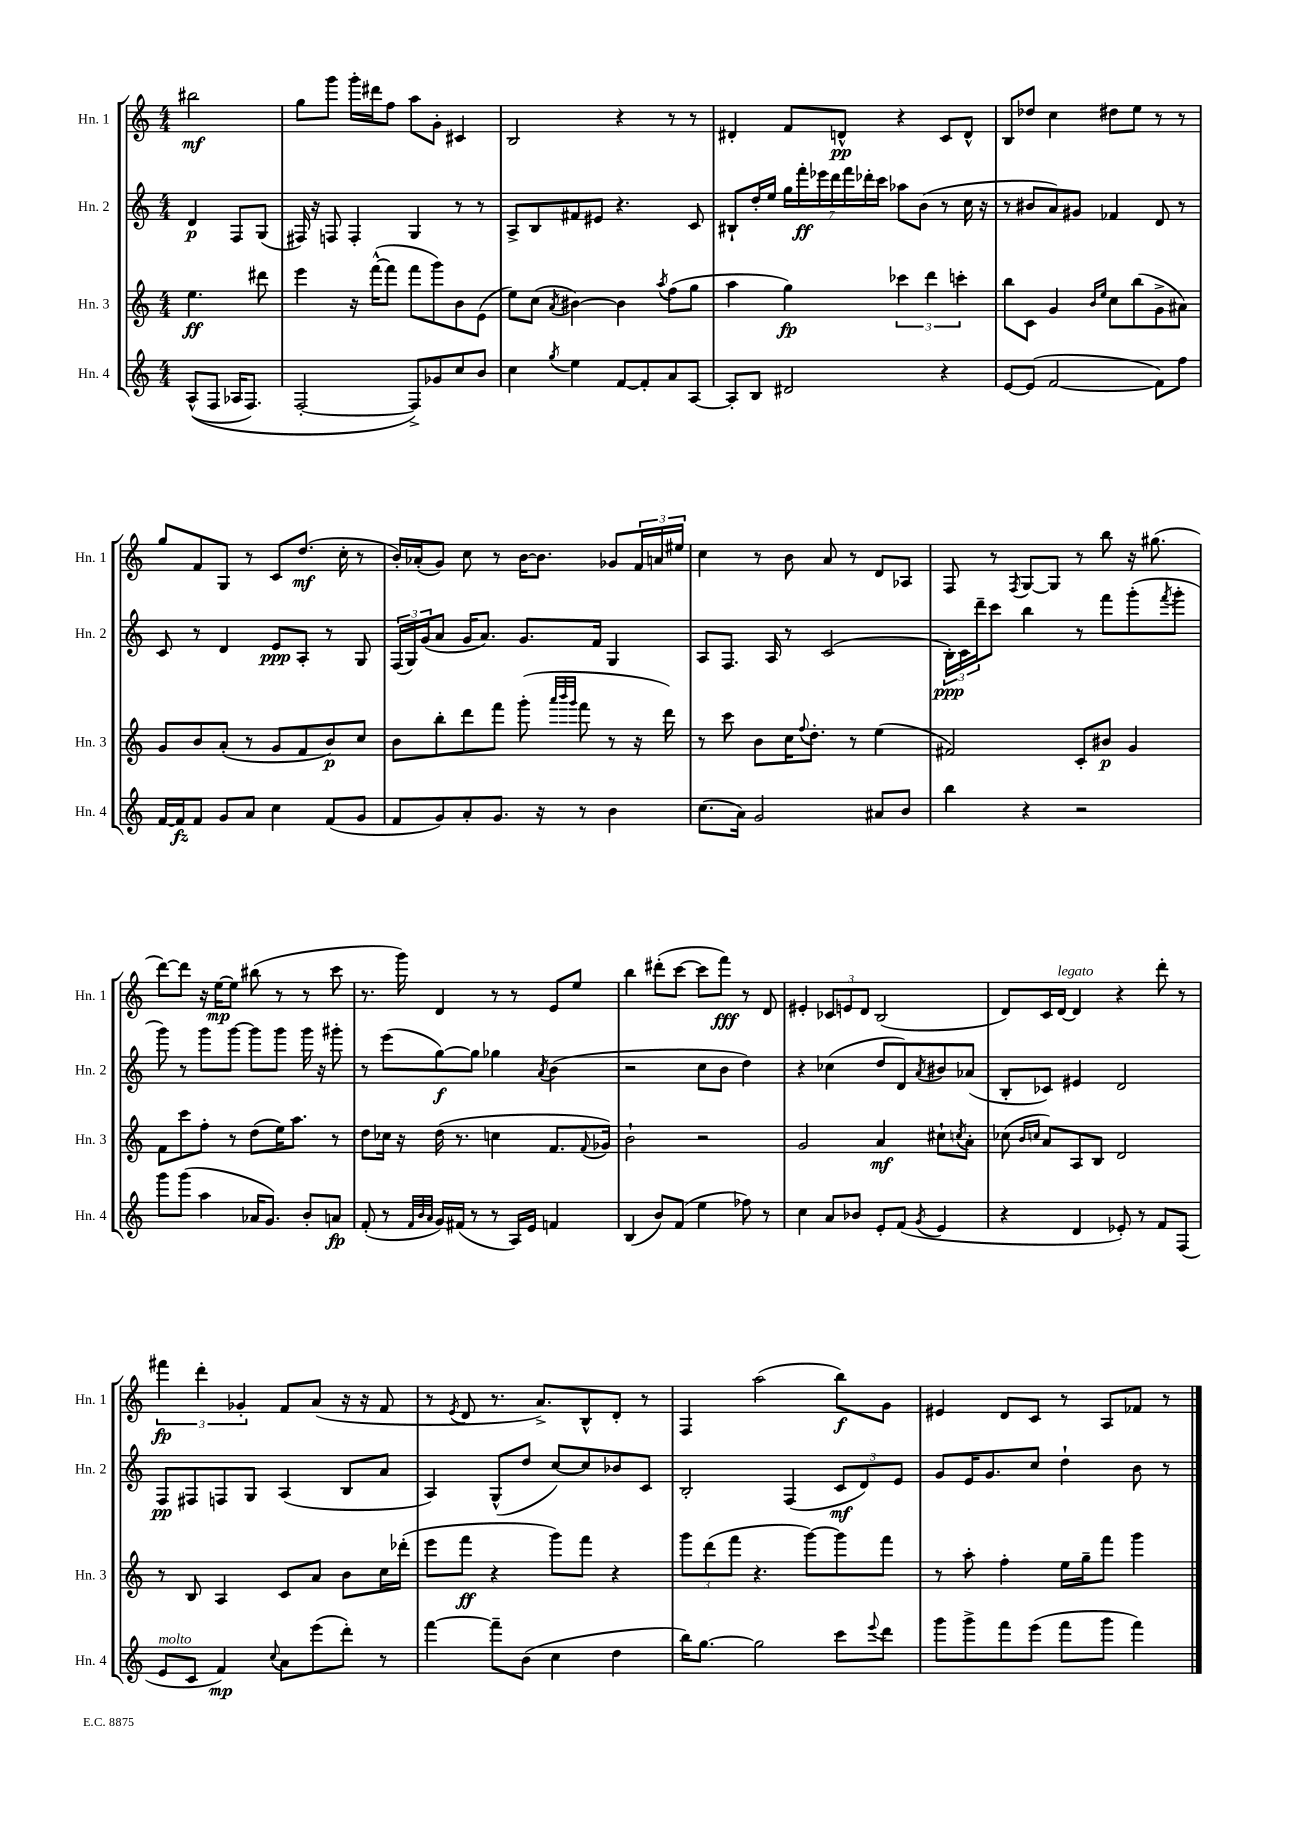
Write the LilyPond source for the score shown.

<<
\new StaffGroup <<
\new Staff = "s0" \with { instrumentName = "Hn. 1" shortInstrumentName = "Hn. 1" } {
    \clef treble \key c \major \numericTimeSignature \time 4/4 \partial 2
    bis''2\mf |
    g''8 g'''8 g'''16-. dis'''16 f''8 a''8 g'8-. cis'4 |
    b2 r4 r8 r8 |
    dis'4-. f'8 d'8-^\pp r4 c'8 d'8-^ |
    b8 des''8 c''4 dis''8 e''8 r8 r8 |
    g''8 f'8 g8 r8 c'8 d''8.\mf( c''16-. r8 |
    b'16-.) aes'16-.( g'8) c''8 r8 b'16~ b'8. ges'8 \tuplet 3/2 { f'16 a'16 eis''16 } |
    c''4 r8 b'8 a'8 r8 d'8 aes8 |
    f8 r8 \acciaccatura { f8 } g8~ g8 r8 b''8 r16 gis''8.( |
    d'''8~) d'''8 r16 e''16~\mp e''8 bis''8( r8 r8 c'''8 |
    r8. g'''16) d'4 r8 r8 e'8 e''8 |
    b''4 dis'''8-.( c'''8~ c'''8 f'''8\fff) r8 d'8 |
    eis'4-. \tuplet 3/2 { ces'8 e'8 d'8 } b2( |
    d'8) c'16 d'16~^\markup { \italic "legato" } d'4 r4 d'''8-. r8 |
    \tuplet 3/2 { fis'''4\fp d'''4-. ges'4-. } f'8 a'8( r16 r16 f'8 |
    r8 \acciaccatura { e'8 } d'8 r8. a'8.->) b8-^ d'8-. r8 |
    f4 a''2( b''8\f) g'8 |
    eis'4 d'8 c'8 r8 a8 fes'8 r8 \bar "|." |
}
\new Staff = "s1" \with { instrumentName = "Hn. 2" shortInstrumentName = "Hn. 2" } {
    \clef treble \key c \major \numericTimeSignature \time 4/4 \partial 2
    d'4\p f8 g8( |
    fis16) r16 f8 f4-. g4 r8 r8 |
    a8-> b8 fis'8 eis'8 r4. c'8 |
    bis8-! d''16-. e''16 \tuplet 7/4 { g''16 f'''16-.\ff ees'''16 d'''16 f'''16 des'''16-. c'''16 } aes''8 b'8( r8 c''16 r16 |
    r8 bis'8 a'8) gis'8 fes'4 d'8 r8 |
    c'8 r8 d'4 e'8\ppp a8-. r8 g8 |
    \tuplet 3/2 { f16( g16) g'16( } a'8 g'16 a'8.) g'8. f'16 g4 |
    a8 f8. a16 r8 c'2( |
    \tuplet 3/2 { b16-.\ppp) c'16 d'''16-- } c'''8 b''4 r8 f'''8 g'''8-.( \acciaccatura { f'''8 } g'''8-. |
    g'''8) r8 g'''8 g'''8~ g'''8 g'''8 g'''16 r16 gis'''8-. |
    r8 e'''8( g''8~\f) g''8 ges''4 \acciaccatura { a'8 } b'4( |
    r2 c''8 b'8 d''4) |
    r4 ces''4( d''8 d'8) \acciaccatura { a'8 } bis'8 aes'8( |
    b8-. ces'8) eis'4 d'2 |
    f8\pp fis8 f8 g8 a4( b8 a'8 |
    a4) g8-^( d''8 c''8~) c''8 bes'8 c'8 |
    b2-. f4( \tuplet 3/2 { c'8\mf d'8) e'8 } |
    g'8 e'16 g'8. c''8 d''4-! b'8 r8 \bar "|." |
}
\new Staff = "s2" \with { instrumentName = "Hn. 3" shortInstrumentName = "Hn. 3" } {
    \clef treble \key c \major \numericTimeSignature \time 4/4 \partial 2
    e''4.\ff dis'''8 |
    e'''4 r16 f'''16~-^( f'''8 f'''8 g'''8) b'8 e'8( |
    e''8) c''8( \acciaccatura { a'8 } bis'4~) bis'4 \acciaccatura { a''8 } f''8( g''8 |
    a''4 g''4\fp) \tuplet 3/2 { ces'''4 d'''4 c'''4-. } |
    b''8 c'8 g'4 \grace { b'16 e''16 } c''8 b''8( g'8-> ais'8) |
    g'8 b'8 a'8-.( r8 g'8 f'8 b'8\p) c''8 |
    b'8 b''8-. d'''8 f'''8 g'''8-.( \grace { a'''32 b'''32 g'''32 } f'''8 r8 r16 d'''16) |
    r8 c'''8 b'8 c''16 \appoggiatura { f''8 } d''8.-. r8 e''4( |
    fis'2) c'8-. bis'8\p g'4 |
    f'8 c'''8 f''8-. r8 d''8( e''16) a''8. r8 |
    d''8 ces''16 r16 d''16( r8. c''4 f'8. \appoggiatura { f'8 } ges'16) |
    b'2-! r2 |
    g'2 a'4\mf cis''8-! \acciaccatura { c''8 } a'8-. |
    ces''8( \grace { b'16 c''16 } a'8) a8 b8 d'2 |
    r8 b8 a4 c'8 a'8 b'8 c''16 des'''16-.( |
    e'''8 f'''8\ff r4 g'''8) f'''8 r4 |
    \tuplet 3/2 { g'''8 d'''8( f'''8 } r4. g'''8~) g'''8 f'''8 |
    r8 a''8-. f''4-. e''16 g''16-- f'''8 g'''4 \bar "|." |
}
\new Staff = "s3" \with { instrumentName = "Hn. 4" shortInstrumentName = "Hn. 4" } {
    \clef treble \key c \major \numericTimeSignature \time 4/4 \partial 2
    a8-^(\( f8 aes16 f8.) |
    f2~-. f8->\) ges'8 c''8 b'8 |
    c''4 \acciaccatura { g''8 } e''4 f'8~ f'8-. a'8 a8~ |
    a8-. b8 dis'2 r4 |
    e'8~ e'8( f'2~ f'8) f''8 |
    f'16~ f'16\fz f'8 g'8 a'8 c''4 f'8( g'8 |
    f'8 g'8) a'8-. g'8. r16 r8 b'4 |
    c''8.( a'16) g'2 ais'8 b'8 |
    b''4 r4 r2 |
    g'''8 g'''8( a''4 aes'16 g'8.) b'8-. a'8\fp |
    f'8-.( r8 \grace { f'32 b'32 a'32 } g'16) fis'16( r8 r8 a16) e'16 f'4 |
    b4( b'8) f'8( e''4 fes''8) r8 |
    c''4 a'8 bes'8 e'8-. f'8( \acciaccatura { g'8 } e'4 |
    r4 d'4 ees'8-.) r8 f'8 f8( |
    e'8^\markup { \italic "molto" } c'8 f'4\mp) \appoggiatura { c''8 } a'8 e'''8( d'''8-.) r8 |
    f'''4~ f'''8-- b'8( c''4 d''4 |
    b''16) g''8.~ g''2 c'''8 \appoggiatura { e'''8 } d'''8 |
    g'''8 g'''8-> f'''8 e'''8( f'''8 g'''8 f'''4) \bar "|." |
}
>>
>>
\layout { \context { \Score \remove "Bar_number_engraver" } }
